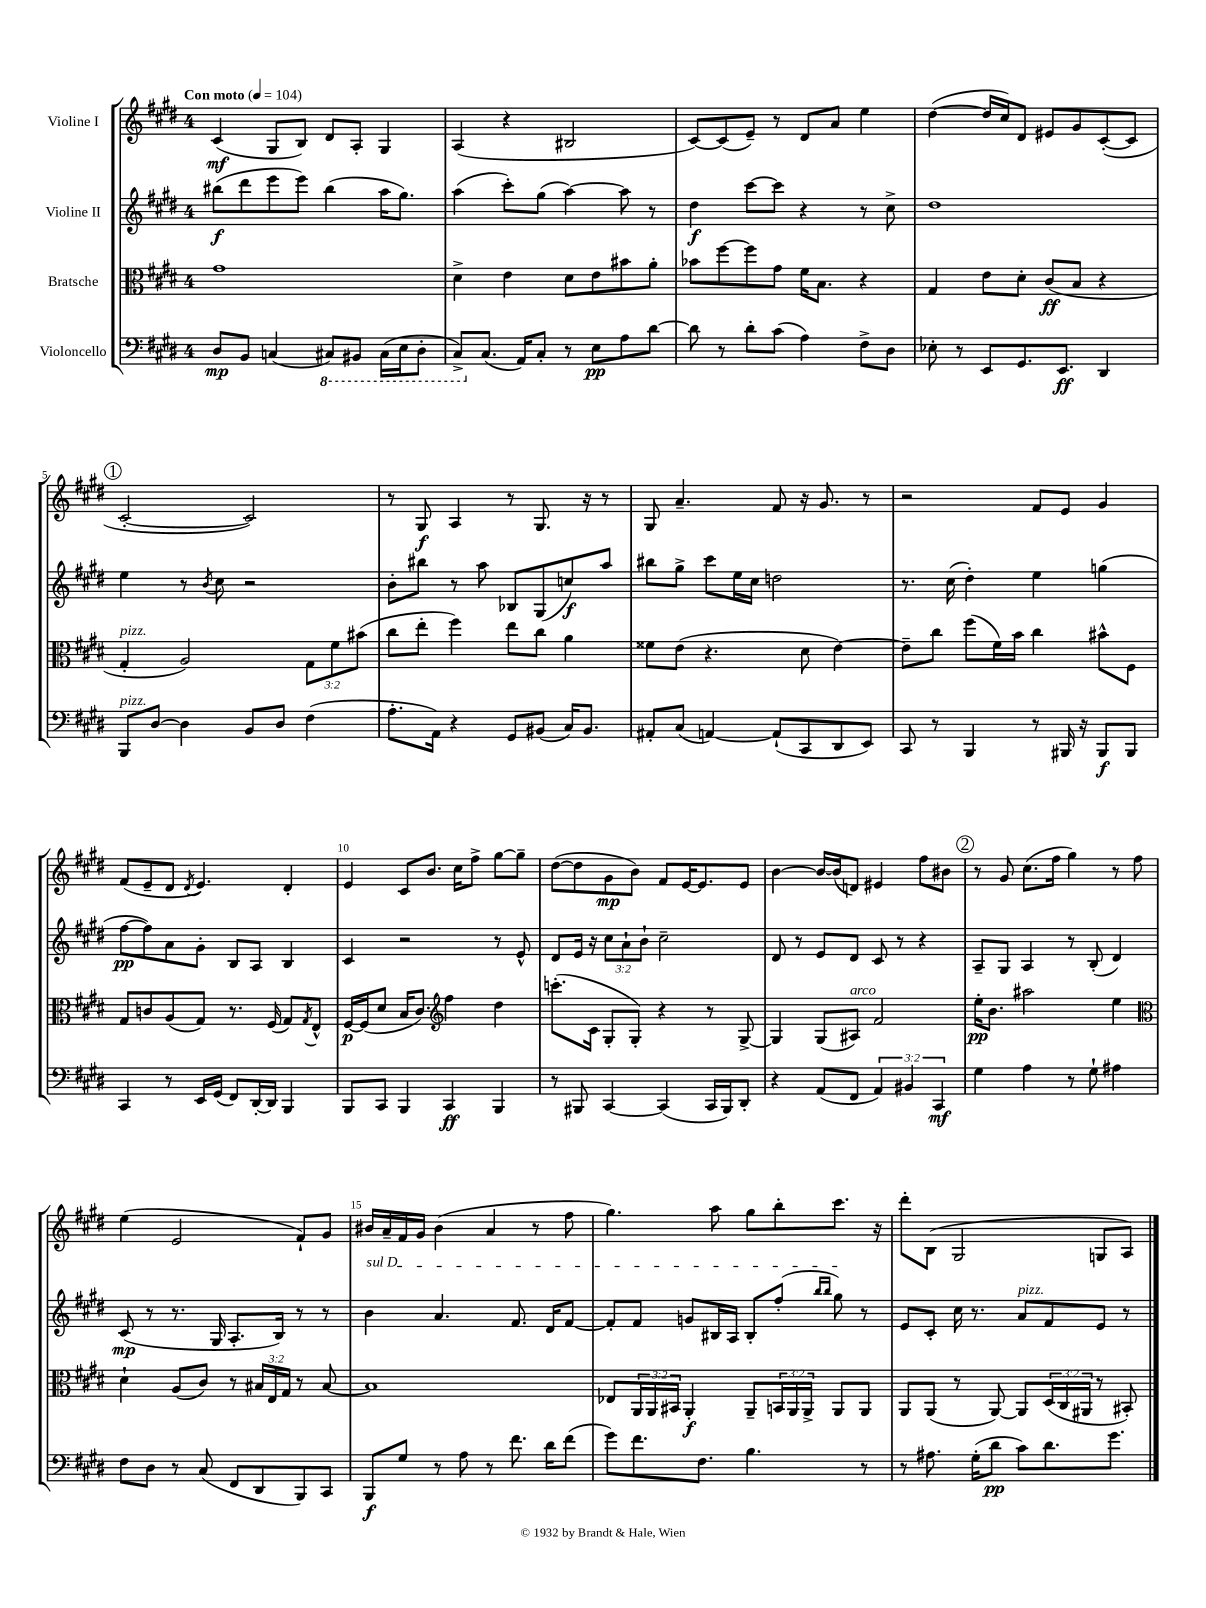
<<
\new StaffGroup <<
\new Staff = "s0" \with { instrumentName = "Violine I" } {
    \clef treble \key e \major \once \override Staff.TimeSignature.style = #'single-digit \time 4/4 \tempo "Con moto" 4 = 104
    cis'4\mf( gis8 b8) dis'8 a8-. gis4 |
    a4( r4 bis2 |
    cis'8~) cis'8( e'8--) r8 dis'8 a'8 e''4 |
    dis''4~( dis''16 cis''16) dis'8 eis'8 gis'8 cis'8~-.( cis'8 |
    \mark \markup { \circle "1" } cis'2~-. cis'2) |
    r8 gis8\f a4 r8 gis8. r16 r8 |
    gis8 a'4.-- fis'8 r16 gis'8. r8 |
    r2 fis'8 e'8 gis'4 |
    fis'8( e'8-- dis'8 \acciaccatura { dis'8 } e'4.) dis'4-. |
    e'4 cis'8 b'8. cis''16 fis''8-> gis''8~ gis''8-- |
    dis''8~( dis''8 gis'8\mp b'8) fis'8 e'16~ e'8. e'8 |
    b'4~ b'16~ b'16( d'8) eis'4 fis''8 bis'8 |
    \mark \markup { \circle "2" } r8 gis'8 cis''8.( fis''16 gis''4) r8 fis''8 |
    e''4( e'2 fis'8-!) gis'8 |
    bis'16 a'16-- fis'16 gis'16 bis'4( a'4 r8 fis''8 |
    gis''4.) a''8 gis''8 b''8-. cis'''8. r16 |
    dis'''8-. b8( gis2 g8 a8) \bar "|." |
}
\new Staff = "s1" \with { instrumentName = "Violine II" } {
    \clef treble \key e \major \once \override Staff.TimeSignature.style = #'single-digit \time 4/4 \override Staff.TupletNumber.text = #tuplet-number::calc-fraction-text
    bis''8\f( dis'''8 e'''8 e'''8) bis''4( a''16 gis''8.) |
    a''4( cis'''8-.) gis''8( a''4~) a''8 r8 |
    dis''4\f cis'''8~ cis'''8 r4 r8 cis''8-> |
    dis''1 |
    \mark \markup { \circle "1" } e''4 r8 \acciaccatura { b'8 } cis''8 r2 |
    b'8-. bis''8 r8 a''8 bes8 gis8( c''8\f) a''8 |
    bis''8 gis''8-> cis'''8 e''16 cis''16 d''2 |
    r8. cis''16( dis''4-.) e''4 g''4( |
    fis''8~\pp fis''8) a'8 gis'8-. b8 a8 b4 |
    cis'4 r2 r8 e'8-^ |
    dis'8 e'16 r16 \tuplet 3/2 { cis''8 a'8-! b'8-! } cis''2-- |
    dis'8 r8 e'8 dis'8 cis'8 r8 r4 |
    \mark \markup { \circle "2" } a8-- gis8 a4 r8 b8-.( dis'4) |
    cis'8\mp( r8 r8. gis16 a8.-. b16) r8 r8 |
    \once \override TextSpanner.bound-details.left.text = \markup { \italic "sul D" } b'4\startTextSpan a'4. fis'8. dis'16 fis'8~ |
    fis'8-. fis'8 g'8 bis16 a16 bis8-. fis''8-.( \grace { b''16 b''16 } gis''8\stopTextSpan) r8 |
    e'8 cis'8-. cis''16 r8. a'8^\markup { \italic "pizz." } fis'8 e'8 r8 \bar "|." |
}
\new Staff = "s2" \with { instrumentName = "Bratsche" } {
    \clef alto \key e \major \once \override Staff.TimeSignature.style = #'single-digit \time 4/4 \override Staff.TupletNumber.text = #tuplet-number::calc-fraction-text
    gis'1 |
    dis'4-> e'4 dis'8 e'8 bis'8 a'8-. |
    bes'8 fis''8~ fis''8 gis'8 fis'16 b8. r4 |
    gis4 e'8 dis'8-. cis'8\ff( b8 r4 |
    \mark \markup { \circle "1" } gis4-.^\markup { \italic "pizz." } a2) \tuplet 3/2 { gis8 fis'8 bis'8( } |
    cis''8 e''8-. fis''4) e''8 cis''8 a'4 |
    fisis'8 e'8( r4. dis'8 e'4~) |
    e'8-- cis''8 fis''8( fis'16) b'16 cis''4 bis'8-^ fis8 |
    gis8 c'8 a8( gis8) r8. fis16( gis8) \acciaccatura { gis8 } e8-^ |
    fis16~\p fis16( dis'8 b16 cis'8.) \clef treble fis''4 dis''4 |
    c'''8.-.( cis'16 gis8-. gis8-.) r4 r8 gis8~-> |
    gis4 gis8( ais8^\markup { \italic "arco" }) fis'2 |
    \mark \markup { \circle "2" } e''16-.\pp b'8. ais''2 e''4 |
    \clef alto dis'4-! a8( cis'8) r8 \tuplet 3/2 { bis16 e16 gis16 } r8 bis8~ |
    bis1 |
    ees8 \tuplet 3/2 { a,16 a,16 bis,16 } a,4-.\f a,8-- \tuplet 3/2 { b,16 a,16 a,16-> } a,8 a,8 |
    a,8 a,8( r8 a,8~) a,8 \tuplet 3/2 { dis16( cis16 ais,16 } r8 bis,8-.) \bar "|." |
}
\new Staff = "s3" \with { instrumentName = "Violoncello" } {
    \clef bass \key e \major \once \override Staff.TimeSignature.style = #'single-digit \time 4/4 \override Staff.TupletNumber.text = #tuplet-number::calc-fraction-text
    dis8\mp b,8 c4( \ottava #-1 cis,!8) bis,,8 cis,16( e,16 dis,8-. |
    cis,8->) \ottava #0 cis8.( a,16) cis8-. r8 e8\pp a8 dis'8~ |
    dis'8 r8 dis'8-. cis'8( a4) fis8-> dis8 |
    ees8-. r8 e,8 gis,8. e,8.\ff dis,4 |
    \mark \markup { \circle "1" } b,,8^\markup { \italic "pizz." } dis8~ dis4 b,8 dis8 fis4( |
    a8.-. a,16) r4 gis,8 bis,8( cis16) bis,8. |
    ais,8-. cis8( a,4~) a,8-!( cis,8 dis,8 e,8) |
    cis,8 r8 b,,4 r8 bis,,16 r16 bis,,8\f bis,,8 |
    cis,4 r8 e,16 gis,16( fis,8) dis,16~-. dis,16 b,,4 |
    b,,8 cis,8 b,,4 cis,4\ff b,,4 |
    r8 bis,,8 cis,4~ cis,4( cis,16 bis,,16) dis,8-. |
    r4 a,8( fis,8 \tuplet 3/2 { a,4) bis,4 cis,4\mf } |
    \mark \markup { \circle "2" } gis4 a4 r8 gis8-! ais4 |
    fis8 dis8 r8 cis8( fis,8 dis,8 b,,8) cis,8 |
    b,,8\f gis8 r8 a8 r8 fis'8. dis'16 fis'8( |
    gis'8) fis'8. fis8. b4. r8 |
    r8 ais8. gis16-.( dis'8\pp cis'8) dis'8. gis'8. \bar "|." |
}
>>
>>
\layout { \context { \Score \override BarNumber.break-visibility = ##(#f #t #t) barNumberVisibility = #(every-nth-bar-number-visible 5) } }
